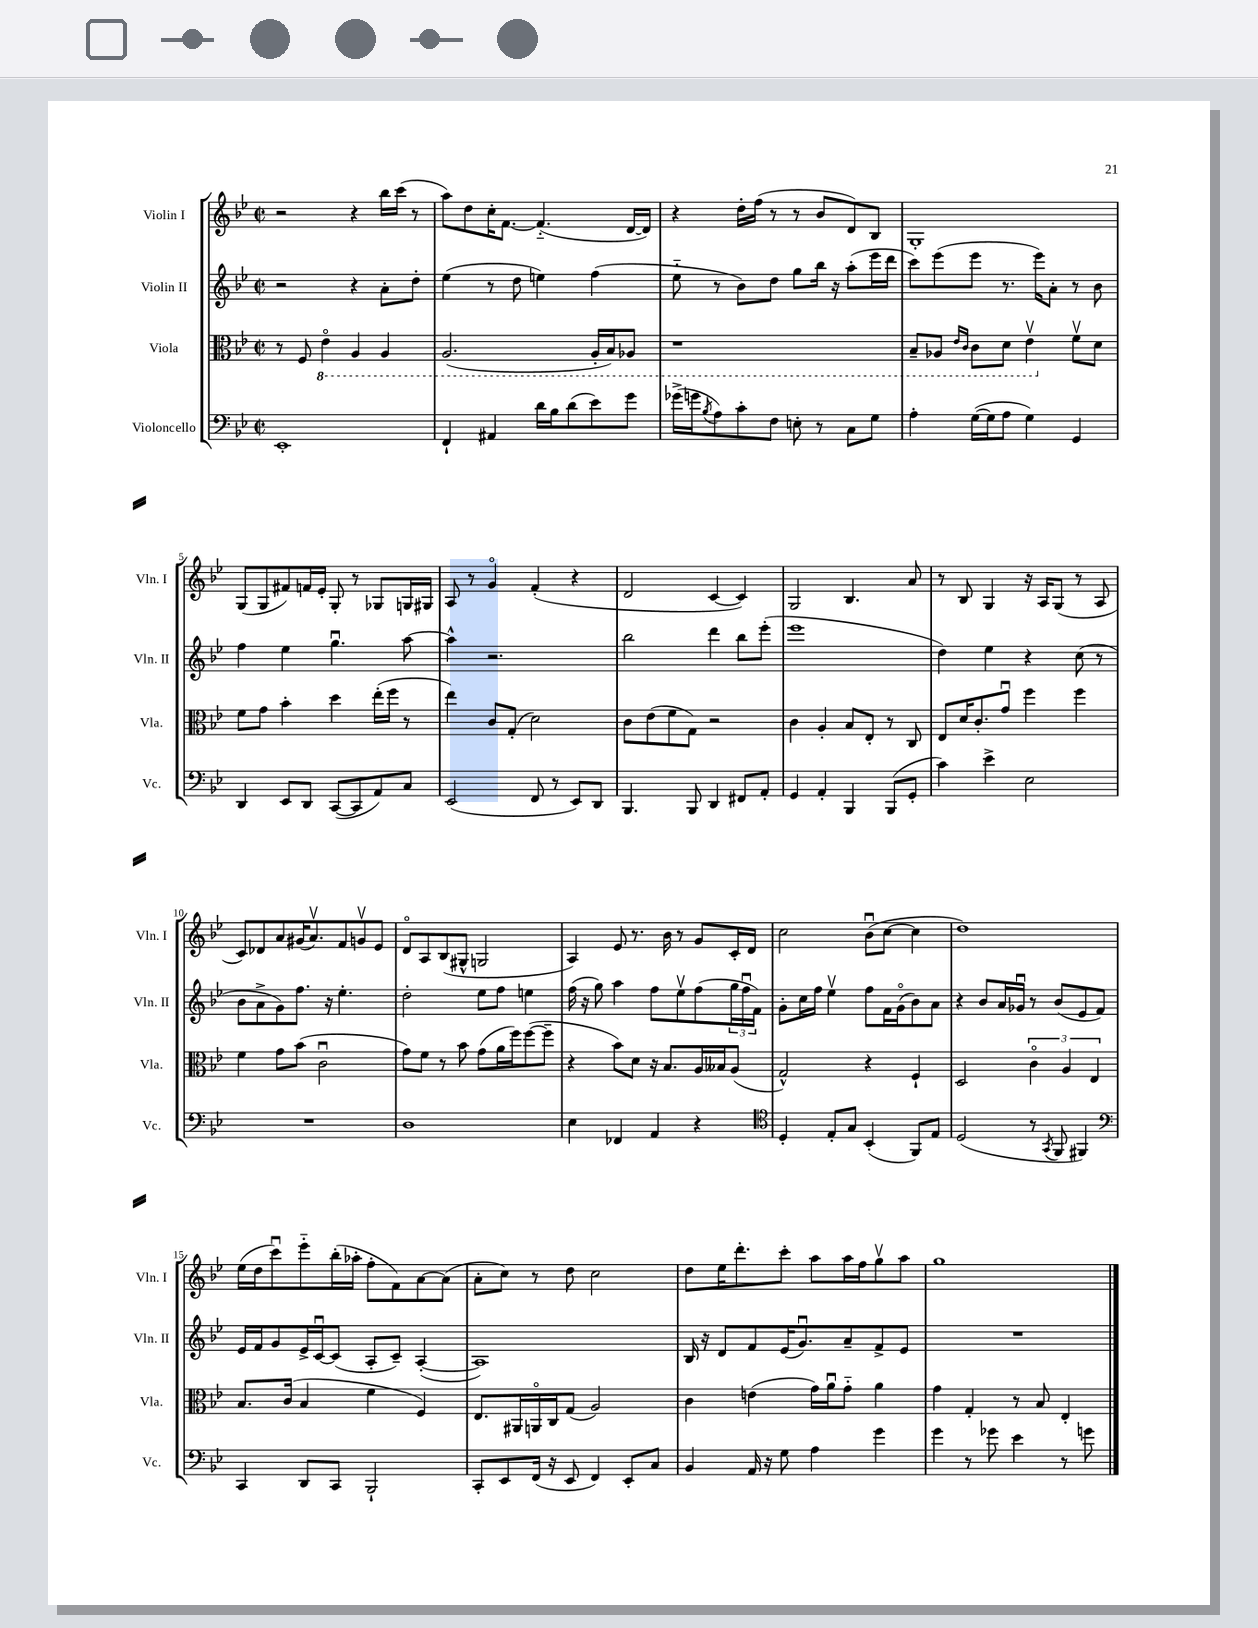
<<
\new StaffGroup <<
\new Staff = "s0" \with { instrumentName = "Violin I" shortInstrumentName = "Vln. I" } {
    \clef treble \key bes \major \defaultTimeSignature \time 2/2
    r2 r4 bes''16 c'''16( r8 |
    a''8) d''8 c''16-. f'8.~ f'4.-_( d'16~ d'16) |
    r4 d''16-. f''16( r8 r8 bes'8 d'8) bes8 |
    g1-. |
    g8( g8 fis'8) f'16 ees'16-. g8-. r8 ges8 g16 gis16 |
    a8 r8 g'4\flageolet f'4-.( r4 |
    d'2 c'4~ c'4) |
    g2 bes4. a'8 |
    r8 bes8 g4 r16 a16 g8( r8 a8 |
    c'8) des'8 a'8 gis'16( a'8.\upbow) f'8 g'8\upbow ees'8 |
    d'8\flageolet a8 bes8( gis8-^ g2 |
    a4) ees'8 r8. bes'16 r8 g'8 c'16-. d'16 |
    c''2 bes'8\downbow( c''8~ c''4 |
    d''1) |
    ees''16( d''16 c'''8\downbow) ees'''8-_ bes''16-.( aes''16-. f''8-. f'8) a'8~ a'8( |
    a'8-. c''8) r8 d''8 c''2 |
    d''8 ees''16 d'''8.-. c'''8-. a''8 a''16 f''16 g''8\upbow a''8 |
    g''1 \bar "|." |
}
\new Staff = "s1" \with { instrumentName = "Violin II" shortInstrumentName = "Vln. II" } {
    \clef treble \key bes \major \defaultTimeSignature \time 2/2
    r2 r4 a'8-. d''8-. |
    ees''4( r8 d''8 e''4) f''4( |
    ees''8-_ r8 bes'8) d''8 g''8 bes''16 r16 a''8-.( ees'''16 d'''16 |
    c'''8) ees'''8( ees'''8 r8. ees'''16) a'8-. r8 bes'8 |
    f''4 ees''4 g''4.\downbow a''8~ |
    a''4-^ r2. |
    bes''2 d'''4 bes''8 ees'''8-.( |
    ees'''1 |
    d''4) ees''4 r4 c''8( r8 |
    bes'8 a'8-> g'8) f''8. r16 ees''4.-. |
    d''2-. ees''8 f''8 e''4 |
    f''16( r16 g''8) a''4 f''8 ees''8\upbow f''8( \tuplet 3/2 { g''16 f''16\downbow f'16) } |
    g'8-. c''16 f''16 ees''4\upbow f''8 f'16 g'16\flageolet( bes'8) a'8 |
    r4 bes'8 a'16 ges'16\downbow r8 bes'8( ees'8 f'8) |
    ees'16 f'16 g'8 ees'16-> c'16~\downbow c'8( a8-. c'8--) a4~-.( |
    a1) |
    bes16 r16 d'8 f'8 ees'16( g'8.\downbow) a'8-- f'8-> ees'8 |
    R1 \bar "|." |
}
\new Staff = "s2" \with { instrumentName = "Viola" shortInstrumentName = "Vla." } {
    \clef alto \key bes \major \defaultTimeSignature \time 2/2
    r8 f8 \ottava #-1 ees4\flageolet a,4 a,4 |
    a,2.( a,16-. bes,16) aes,8 |
    r1 |
    bes,8-- aes,8 \grace { ees16 c16 } c8 d8 ees4\upbow \ottava #0 f'8\upbow d'8 |
    f'8 g'8 bes'4-. d''4 ees''16-.( f''16 r8 |
    ees''4) c'8 g8-.( d'2) |
    c'8 ees'8( f'8 g8) r2 |
    c'4 a4-. bes8 ees8-. r8 c8 |
    ees8 d'16 c'8.-. g'8\downbow f''4 f''4 |
    f'4 g'8 bes'8( c'2\downbow |
    g'8) f'8 r8 bes'8 g'8( a'16 f''16) f''8~( f''8-- |
    r4 bes'8) d'8 r16 bes8. a16 beses16 a8( |
    g2-^) r4 f4-! |
    d2 \tuplet 3/2 { c'4\flageolet a4 ees4 } |
    bes8. c'16( bes4 f'4 f4) |
    ees8. ais,16 a,16\flageolet c16 g8( a2) |
    c'4 e'4( g'16) a'16\downbow g'8-_ a'4 |
    g'4 g4-. r8 bes8 ees4-. \bar "|." |
}
\new Staff = "s3" \with { instrumentName = "Violoncello" shortInstrumentName = "Vc." } {
    \clef bass \key bes \major \defaultTimeSignature \time 2/2
    ees,1-. |
    f,4-! ais,4 d'16 bes16 d'8( ees'8) g'8 |
    ges'16->( g'16 \acciaccatura { bes8 } a8) c'8-. f8 e8-. r8 c8 g8 |
    a4-. g16~( g16 a8 g4) g,4 |
    d,4 ees,8 d,8 c,8~( c,8 a,8) c8 |
    ees,2( f,8 r8 ees,8) d,8 |
    bes,,4. bes,,8 d,4 fis,8 a,8-. |
    g,4 a,4-. bes,,4 bes,,8( g,8-. |
    c'4) ees'4-> ees2 |
    R1 |
    d1 |
    ees4 fes,4 a,4 r4 |
    \clef tenor d4-. ees8-. g8 bes,4-.( f,8) ees8 |
    d2( r8 \acciaccatura { g,8 } f,8 fis,4) |
    \clef bass c,4 d,8 c,8 bes,,2-! |
    c,8-. ees,8 f,16( r16 ees,8 f,4) ees,8-. c8 |
    bes,4 a,16 r16 g8 a4 g'4 |
    g'4 r8 ges'8 ees'4 r8 g'8 \bar "|." |
}
>>
>>
